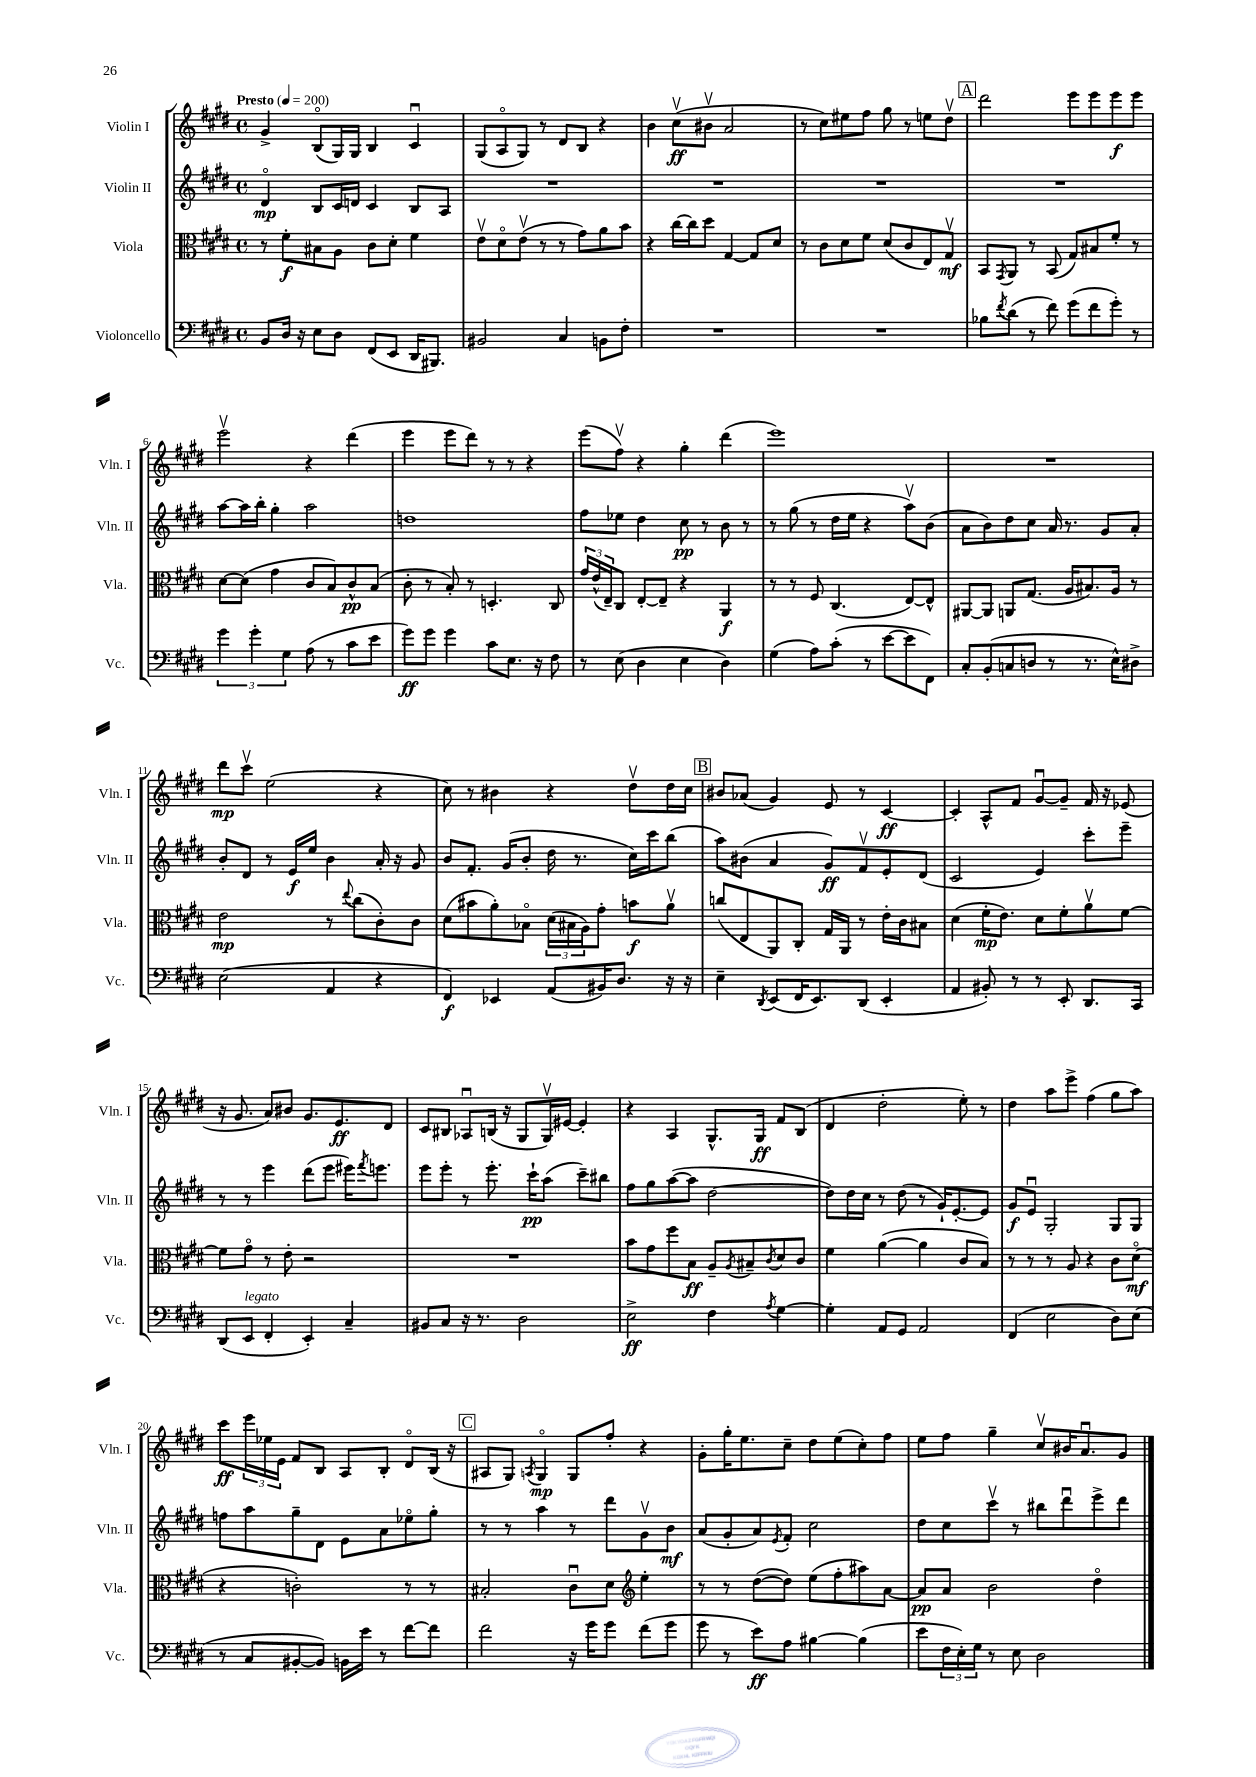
<<
\new StaffGroup <<
\new Staff = "s0" \with { instrumentName = "Violin I" shortInstrumentName = "Vln. I" } {
    \clef treble \key e \major \defaultTimeSignature \time 4/4 \tempo "Presto" 4 = 200
    gis'4-> b8\flageolet( gis16) gis16 b4 cis'4\downbow |
    gis8( a8\flageolet gis8) r8 dis'8 b8 r4 |
    b'4 cis''8\upbow\ff( bis'8\upbow a'2 |
    r8 cis''8) eis''8 fis''8 gis''8 r8 e''8 dis''8\upbow |
    \mark \markup { \box "A" } dis'''2 e'''8 e'''8 e'''8\f e'''8 |
    e'''2\upbow r4 dis'''4( |
    e'''4 e'''8 dis'''8) r8 r8 r4 |
    e'''8( fis''8\upbow) r4 gis''4-. dis'''4( |
    e'''1) |
    R1 |
    dis'''8\mp cis'''8\upbow e''2( r4 |
    cis''8) r8 bis'4 r4 dis''8\upbow dis''16 cis''16 |
    \mark \markup { \box "B" } bis'8 aes'8( gis'4) e'8 r8 cis'4~\ff |
    cis'4-. a8-^ fis'8 gis'8~\downbow gis'8-- fis'16 r16 ees'8( |
    r16 gis'8. a'8) bis'8 gis'8. e'8.\ff dis'8 |
    cis'8 bis8 aes8\downbow b16( r16 gis8 gis16\upbow) eis'16~ eis'4-. |
    r4 a4 gis8.-^ gis16\ff fis'8 b8( |
    dis'4 dis''2-. e''8-.) r8 |
    dis''4 a''8 e'''8-> fis''4( gis''8 a''8) |
    cis'''8\ff \tuplet 3/2 { e'''16 ees''16 e'16 } fis'8 b8 a8 b8-. dis'8\flageolet b16( r16 |
    \mark \markup { \box "C" } ais8 gis8) \acciaccatura { a8 } gis4\flageolet\mp gis8 fis''8-. r4 |
    gis'8-. gis''16-. e''8. cis''8-- dis''8 e''8( cis''8-.) fis''8 |
    e''8 fis''8 gis''4-- cis''8\upbow bis'16 a'8.\downbow gis'8 \bar "|." |
}
\new Staff = "s1" \with { instrumentName = "Violin II" shortInstrumentName = "Vln. II" } {
    \clef treble \key e \major \defaultTimeSignature \time 4/4
    dis'4\flageolet\mp b8 cis'16 d'16 cis'4 b8 a8 |
    R1 |
    R1 |
    R1 |
    \mark \markup { \box "A" } R1 |
    a''8~ a''16 b''16-. gis''4-. a''2 |
    d''1 |
    fis''8 ees''8 dis''4 cis''8\pp r8 b'8 r8 |
    r8 gis''8( r8 dis''16 e''16 r4 a''8\upbow) b'8( |
    a'8 b'8) dis''8 cis''8 a'16 r8. gis'8 a'8-. |
    b'8-. dis'8 r8 e'16\f e''16 b'4 a'16-. r16 gis'8 |
    b'8 fis'8.-. gis'16( b'8-. dis''16 r8. cis''16) cis'''16 b''8( |
    \mark \markup { \box "B" } a''8) bis'8( a'4 gis'8\ff) fis'8\upbow e'8-. dis'8( |
    cis'2 e'4) cis'''8-. e'''8-- |
    r8 r8 e'''4 dis'''8( e'''8 eis'''16) \acciaccatura { fis'''8 } e'''8. |
    e'''8 e'''8-. r8 e'''8.-. cis'''16-!\pp a''8( cis'''8--) bis''8 |
    fis''8 gis''8 a''8~( a''8 dis''2~ |
    dis''8) dis''16 cis''16 r8 dis''8( r8 gis'16-!) e'8.~-. e'8 |
    gis'8\f e'8\downbow gis2-. gis8 gis8 |
    f''8 a''8 gis''8-- dis'8 e'8 a'8 ees''8\flageolet gis''8-. |
    \mark \markup { \box "C" } r8 r8 a''4 r8 dis'''8 gis'8\upbow b'8\mf |
    a'8( gis'8-. a'8) \acciaccatura { e'8 } fis'8-. cis''2 |
    dis''8 cis''8 cis'''8\upbow r8 bis''8 dis'''8\downbow e'''8-> dis'''8 \bar "|." |
}
\new Staff = "s2" \with { instrumentName = "Viola" shortInstrumentName = "Vla." } {
    \clef alto \key e \major \defaultTimeSignature \time 4/4
    r8 fis'8-.\f bis8 a8 cis'8 dis'8-. fis'4 |
    e'8\upbow dis'8\flageolet e'8\upbow( r8 r8 gis'8) a'8 b'8 |
    r4 cis''16~ cis''16 dis''8 gis4~ gis8 dis'8 |
    r8 cis'8 dis'8 fis'8 dis'8( cis'8 e8) gis8\upbow\mf |
    \mark \markup { \box "A" } b,8 \acciaccatura { gis,8 } a,8 r8 b,8( gis8) bis8 fis'8-. r8 |
    dis'8~ dis'8( gis'4 cis'8 b8) cis'8-^\pp b8( |
    cis'8-. r8 b8-.) r8 d4.-. cis8 |
    \tuplet 3/2 { gis'16 e'16-^( e16--) } cis8 e8~-. e8-- r4 a,4\f |
    r8 r8 fis8 cis4.( e8~) e8-^ |
    ais,8~ ais,8 a,8 gis8.( a16 bis8.) a16 r8 |
    e'2\mp r8 \appoggiatura { e''8 } cis''8( cis'8-.) cis'8 |
    dis'8( bis'8 a'8-.) bes8\flageolet \tuplet 3/2 { dis'16( bis16 a16) } gis'8-. b'8\f a'8\upbow |
    \mark \markup { \box "B" } c''8( e8 a,8) cis8-. gis16 a,16 r8 e'16-. cis'16 bis8 |
    dis'4( fis'16-.\mp e'8.) dis'8 fis'8-. a'8\upbow fis'8~ |
    fis'8 gis'8\flageolet r8 e'8-. r2 |
    R1 |
    b'8 gis'8 fis''8 b8\ff a8-- \acciaccatura { a8 } bis8-- \acciaccatura { cis'8 } dis'8 cis'8 |
    fis'4 a'4~( a'4 cis'8 b8) |
    r8 r8 r8 a8 r4 cis'8 dis'8\flageolet\mf( |
    r4 c'2-.) r8 r8 |
    \mark \markup { \box "C" } bis2-. cis'8\downbow dis'8 \clef treble e''4-. |
    r8 r8 dis''8~( dis''8) e''8( fis''8-. ais''8) a'8~ |
    a'8\pp a'8 b'2 dis''4\flageolet \bar "|." |
}
\new Staff = "s3" \with { instrumentName = "Violoncello" shortInstrumentName = "Vc." } {
    \clef bass \key e \major \defaultTimeSignature \time 4/4
    b,8 dis16 r16 e8 dis8 fis,8( e,8 dis,16 bis,,8.) |
    bis,2 cis4 b,8 fis8-. |
    R1 |
    R1 |
    \mark \markup { \box "A" } bes8 \acciaccatura { fis'8 } dis'8( r8 fis'8) gis'8( fis'8 gis'8-.) r8 |
    \tuplet 3/2 { gis'4 gis'4-. gis4 } a8( r8 cis'8 e'8 |
    gis'8\ff) gis'8 gis'4 cis'8 e8. r16 fis8 |
    r8 e8( dis4 e4 dis4) |
    gis4( a8) cis'8-.( r8 e'8~ e'8 fis,8) |
    cis8-. b,8-.( c8 d8 r8 r8. e16-^) dis8-> |
    e2( a,4 r4 |
    fis,4\f) ees,4 a,8( bis,16) dis8. r16 r16 |
    \mark \markup { \box "B" } e4-- \acciaccatura { dis,8 } e,8( fis,16 e,8.) dis,8( e,4-. |
    a,4 bis,8-.) r8 r8 e,8-. dis,8. cis,16 |
    dis,8( e,8^\markup { \italic "legato" } fis,4-. e,4-.) cis4-- |
    bis,8 cis8 r16 r8. dis2 |
    e2->\ff fis4 \acciaccatura { a8 } gis4~ |
    gis4-. a,8 gis,8 a,2 |
    fis,4( e2 dis8) e8( |
    r8 cis8 bis,8~-. bis,8) b,16 e'16 r8 fis'8~ fis'8 |
    \mark \markup { \box "C" } fis'2 r16 gis'16 gis'8 fis'8( gis'8 |
    gis'8 r8 e'8\ff) a8 bis4~ bis4( |
    e'8 \tuplet 3/2 { fis16 e16-.) gis16 } r8 e8 dis2 \bar "|." |
}
>>
>>
